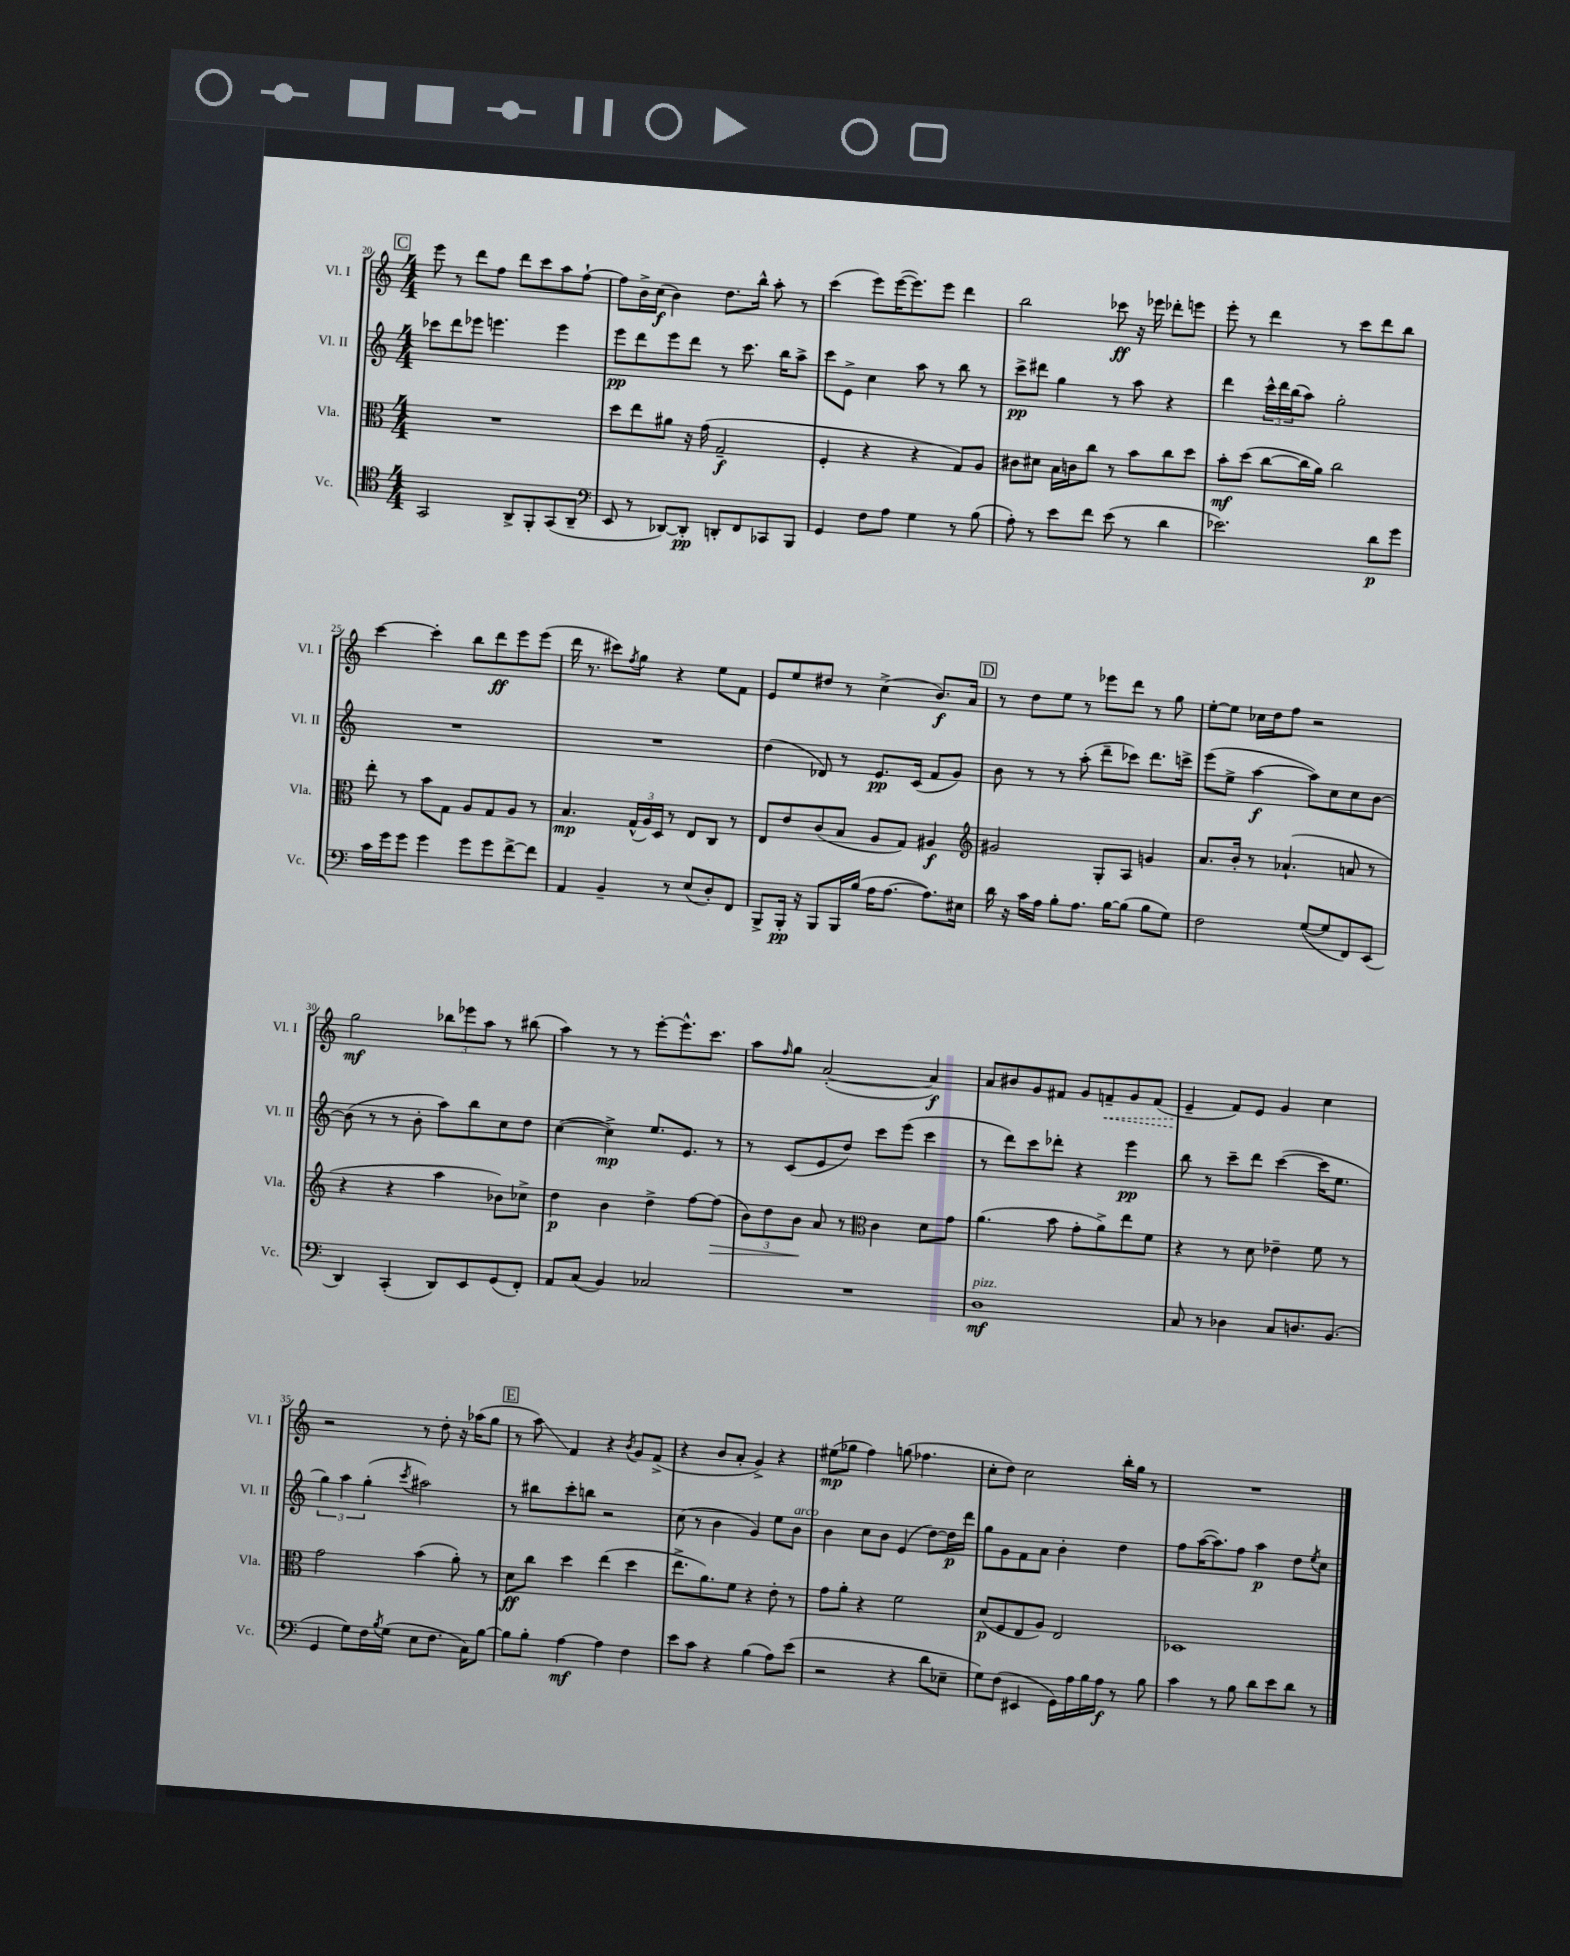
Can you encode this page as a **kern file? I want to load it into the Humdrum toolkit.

**kern	**kern	**kern	**kern
*staff4	*staff3	*staff2	*staff1
*clefC4	*clefC3	*clefG2	*clefG2
*k[]	*k[]	*k[]	*k[]
*M4/4	*M4/4	*M4/4	*M4/4
2GG/	1r	8ccc-\L	8eee\
.	.	8ddd\	8r
.	.	8eee-\J	8ddd\L
.	.	4.eee\	8ff\J
8AA^/L	.	.	8ddd\L
8FF'/	.	.	8ccc\
(8GG/	.	4eee\	8aa\
8AA~/J	.	.	[8ff`\J
=	=	=	=
*clefF4	*	*	*
8EE/	8dd\L	8eee\L	8ff\]L
8r	8ee\	8ddd\	16b^\L
.	.	.	(16cc\JJ
[8DD-/L)	8a#\J	8eee\	4b\)
8DD-'/]J	16r	8ddd\J	.
.	(16g\	.	.
8DD'/L	2G~/	8r	8.dd\L
8FF/	.	8.ccc\	.
.	.	.	16bb^^\Jk
8CC-/	.	.	8aa'\
.	.	16bb\LK	.
8BBB/J	.	8aa^\J	8r
=	=	=	=
4GG/	4F'/	8ccc\L	(4ccc\
.	.	8e^\J	.
8F\L	4r	4cc\	8eee\L)
8A\J	.	.	([16eee\K
.	.	.	8.eee\])
4G\	4r	8aa\	.
.	.	8r	8eee\J
8r	8G/L)	8bb\	4ddd\
(8B\	8A/J	8r	.
=	=	=	=
8A'\)	8c#\L	8ccc^\L	2bb\
8r	8d#\J	8ddd#\J	.
8e\L	16B\LL	4gg\	.
.	16c\J	.	.
8f\J	8cc\J	.	.
(8e\	8r	8r	8ccc-\
8r	8b\L	8aa\	16r
.	.	.	16eee-\
4d\	8cc\	4r	8ddd-'\L
.	8dd\J	.	8eee\J
=	=	=	=
2.e-\)	8b'\L	4ddd\	8eee'\
.	(8dd\J	.	8r
.	[8cc\L	24ccc^^\LL	4ddd\
.	.	24ddd\	.
.	.	(24bb\J	.
.	16cc\]L	8aa\J)	.
.	16a\JJ)	.	.
.	2cc\	2gg'\	8r
.	.	.	8ccc\L
8d\L	.	.	8ddd\
8g\J	.	.	8bb\J
=	=	=	=
16c\LL	8ee'\	1r	[4ccc\
16g\J	.	.	.
8g\J	8r	.	.
4g\	8b\L	.	4ccc'\]
.	8G\J	.	.
8g\L	8A/L	.	8bb\L
8g\	8G/	.	8ddd\
[8f^\	8A/J	.	8eee\
8f\]J	8r	.	(8eee\J
=	=	=	=
4AA/	4.B/	1r	16ddd\
.	.	.	8.r
4BB~/	.	.	8ccc#\L)
.	.	.	8qff/
.	(24G^^/LL	.	8gg\J
.	24A/)	.	.
.	24D/JJ	.	.
8r	8r	.	4r
(8E/L	8E/L	.	.
8D'/)	8C/J	.	8ee\L
8FF/J	8r	.	8f\J
=	=	=	=
8BBB^/L	8E/L	(4dd\	8e/L
16BBB'/Jk	8e/	.	8ee/
16r	.	.	.
8BBB/L	(8c/	8d-/)	8dd#/J
16BBB/L	8B/J	8r	8r
(16B/JJ	.	.	.
16A\LK	8A/L	8.e/L	(4cc^\
[8.A\J	.	.	.
.	8G/J)	.	.
.	.	(16c/Jk	.
8.A\]L)	4A#/	8f/L	8.b/L)
.	.	8g/J)	.
16E#\Jk	.	.	16a/Jk
=	=	=	=
*	*clefG2	*	*
16d\	2g#/	8b\	8r
16r	.	.	.
16c\LL	.	8r	8dd\L
16A\JJ	.	.	.
8B'\L	.	8r	8ee\J
8.A\J	.	(8aa'\	8r
.	8G'/L	8ddd~\L	8eee-\L
[16B\LK	.	.	.
(8B\]J	8A/J	8ccc-\J)	8ddd\J
8B\L	4g/	8.ddd\L	8r
8G\J)	.	.	8gg\
.	.	16ccc^\Jk	.
=	=	=	=
2F\	8.a/L	(8eee\L	[8ee'\L
.	.	8ee^\J	8ee\]J
.	16b'/Jk	.	.
.	8r	[4aa\	16cc-\LL
.	.	.	16dd\J
.	(4.a-`/	.	8ff\J
([8G/L	.	8aa\]L)	2r
8G/]	.	8cc\	.
8FF/)	8a/	8cc\	.
(8EE/J	8r	[8b\J	.
=	=	=	=
4DD/)	4r	(8b\]	2gg\
.	.	8r	.
(4CC'/	4r	8r	.
.	.	8b'\	.
8DD/L)	4aa\	8aa\L)	12bb-\L
.	.	.	12eee-\
8EE/	.	8bb\	.
.	.	.	12aa\J
(8GG/	8b-\L)	8cc\	8r
8FF'/J)	8cc-^\J	8dd\J	(8bb#\
=	=	=	=
8AA/L	4dd\	([4cc\	4aa\)
(8C/J	.	.	.
4BB/)	4b\	4cc^\])	8r
.	.	.	8r
2C-/	4dd^\	8.ee/L	[8eee'\L
.	.	.	8.eee^^\]
.	.	8.e/J	.
.	[8ff\L	.	.
.	.	.	8.ccc\J
.	(8ff\]J	8r	.
=	=	=	=
1r	12b\L)	8r	8aa\L
.	12dd\	.	.
.	.	.	16qqff/
.	.	(8c/L	8gg\J
.	12b\J	.	.
.	8a/	8e/	([2a'/
.	8r	8dd/J)	.
*	*clefC3	*	*
.	4c\	8ccc\L	.
.	.	(8eee\J	.
.	8d\L	4ccc\	4a/])
.	8g\J	.	.
=	=	=	=
1D	(4.a\	8r	8a/L
.	.	8ddd\L)	8b#/
.	.	8ccc\	8g/
.	8b\	8ddd-'\J	8f#/J
.	8g'\L	4r	8g/L
.	8a^\)	.	8f~/
.	8ee\	4eee\	8g/
.	8f\J	.	(8f/J
=	=	=	=
8C/	4r	8bb\	4e~/
8r	.	8r	.
4D-\	8r	8ccc~\L	8f/L)
.	8d\	8ddd\J	8e/J
8C/L	4e-~\	([4ccc\	4g/
8.D/	.	.	.
.	8f\	16ccc\]LK	4cc\
(8.BB/J	.	8.ee\J	.
.	8r	.	.
=	=	=	=
4GG/	2g\	6gg\)	2r
.	.	6aa\	.
8G\L)	.	.	.
.	.	(6gg'\	.
16F\L	.	.	.
8qB/	.	.	.
(16G\JJ	.	.	.
.	.	8qccc/	.
8E\L	(4b\	2aa#\)	8r
8.F\J	.	.	8dd'\
.	8a'\)	.	16r
16C\LK)	.	.	(16aa-\LK
[8B\J	8r	.	8gg\J
=	=	=	=
8B\]L	8d\L	8r	8r
8B'\J	8cc\J	8bb#\L	8aa\)
[4A\	4dd\	8ccc'\	4f/
.	.	8bb\J	.
4A\]	(4ee\	2r	4r
.	.	.	8qb/
4F\	4dd\	.	8g/L
.	.	.	(8f^/J
=	=	=	=
8e\L	8.ee^\L	(8cc\	4r
8c\J	.	8r	.
.	8.a\)	.	.
4r	.	4b\	8b/L
.	8f\J	.	8a'/J
(4B\	4r	4g/)	4g^/)
8A\L)	8e'\	8ee\L	4r
(8e\J	8r	8b\J	.
=	=	=	=
2r	8g\L	4b\	(8ee#\L
.	8a'\J	.	8gg-\J
.	4r	8cc\L	4ff\)
.	.	8b\J	.
4r	2f\	(4e/	(8gg\
.	.	.	4.ff-\
8d\L	.	[8dd\L)	.
8E-~\J	.	16dd\]L	.
.	.	16ddd\JJ	.
=	=	=	=
8G\L)	(8d/L	8gg\L	8cc'\L
(8F\J	8F/	8g\	8dd\J)
4EE#/	8E/	8f\	2cc\
.	8A/J)	8a\J	.
16GG\LL)	2E/	4b'\	.
16A\	.	.	.
16B\	.	.	.
16A\JJ	.	.	.
8r	.	4dd\	16bb'\LL
.	.	.	16gg\JJ
8B\	.	.	8r
=	=	=	=
4c\	1D-	8ff\L	1r
.	.	([16aa\K	.
.	.	8.aa\])	.
8r	.	.	.
8B\	.	8ff\J	.
8d\L	.	4aa\	.
8e\	.	.	.
8d\J	.	8dd\L	.
.	.	8qee/	.
8r	.	8cc\J	.
==	==	==	==
*-	*-	*-	*-
